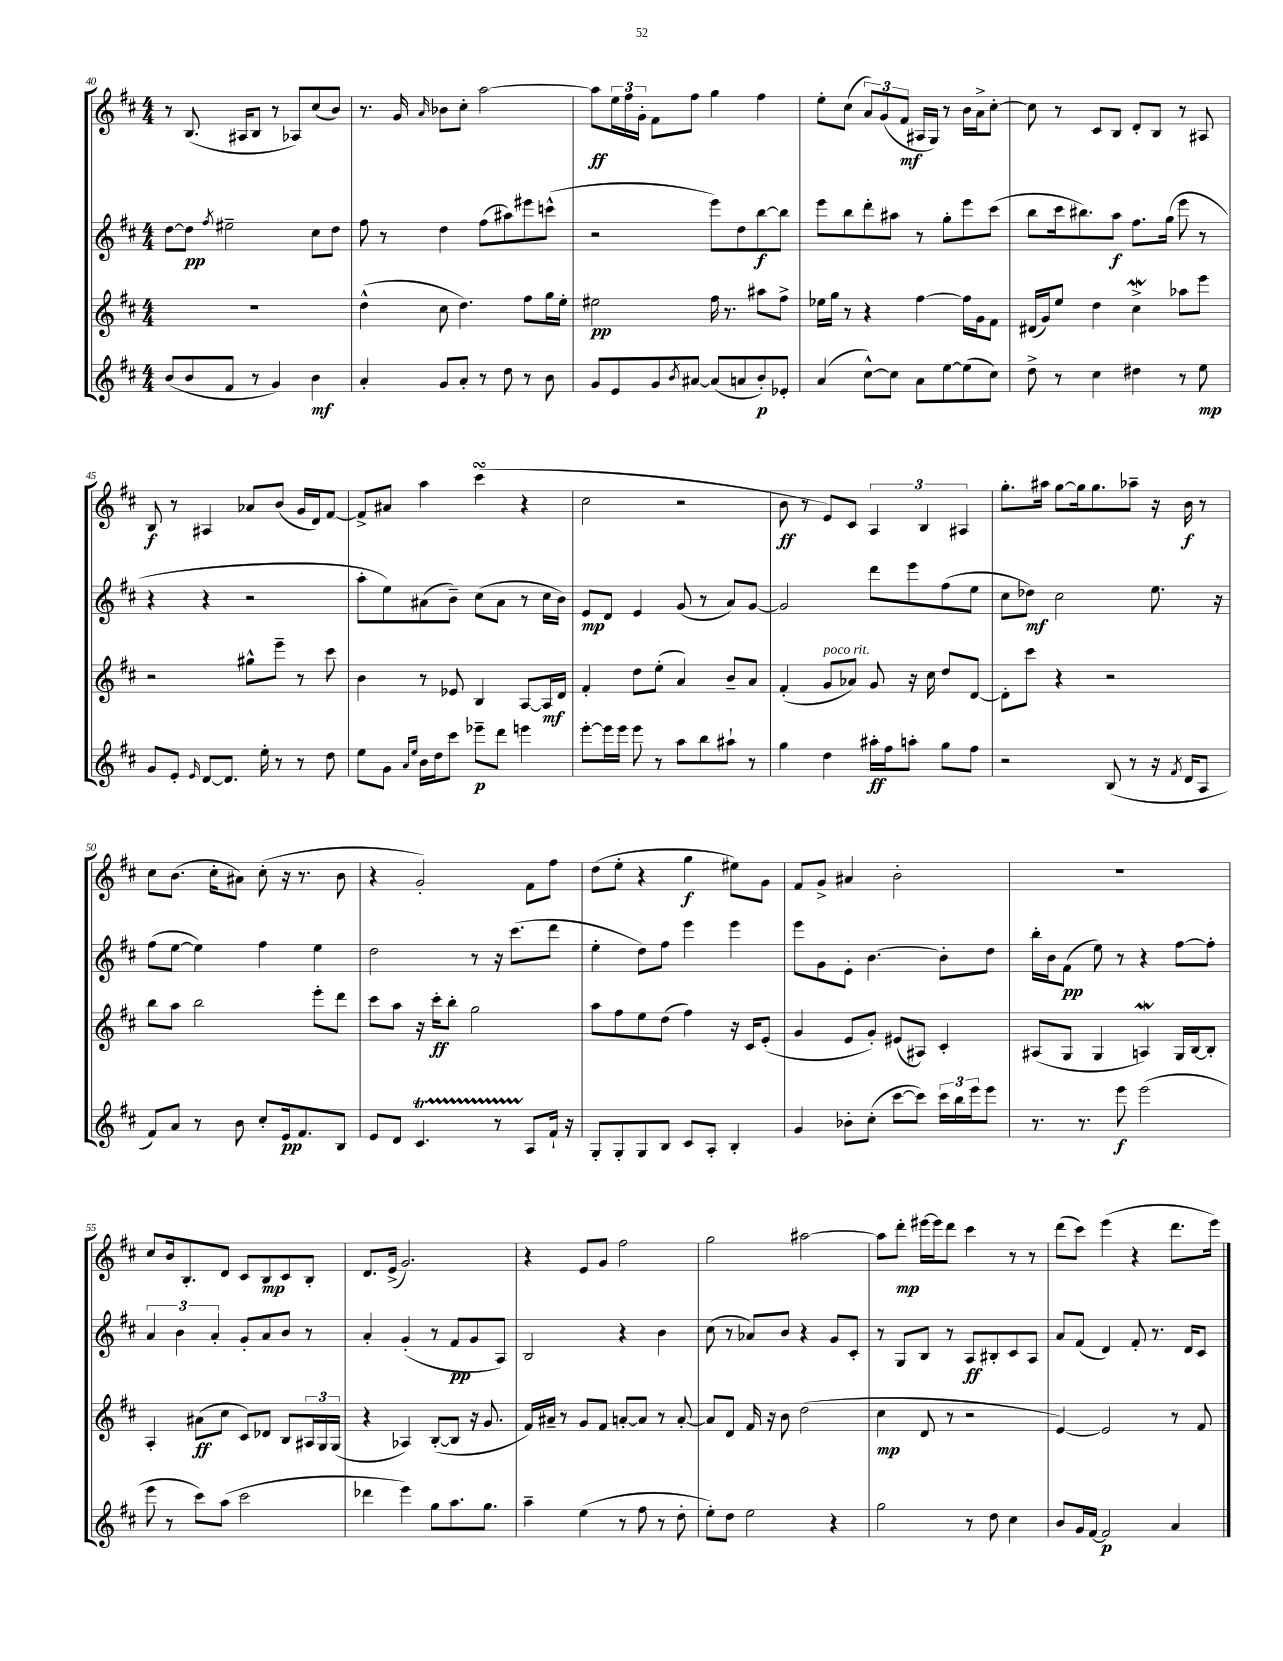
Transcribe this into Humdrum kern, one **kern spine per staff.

**kern	**kern	**kern	**kern
*staff4	*staff3	*staff2	*staff1
*clefG2	*clefG2	*clefG2	*clefG2
*k[f#c#]	*k[f#c#]	*k[f#c#]	*k[f#c#]
*M4/4	*M4/4	*M4/4	*M4/4
(8b	1r	[8dd	8r
8b	.	8dd]	(8.B
.	.	8qff#	.
8f#	.	2ee#~	.
.	.	.	16A#
8r	.	.	8B
4g)	.	.	8r
.	.	.	8A-)
4b	.	8cc#	(8cc#
.	.	8dd	8b)
=	=	=	=
4a'	(4dd^^	8ff#	8.r
.	.	8r	.
.	.	.	16g
.	.	.	16qqa
8g	8cc#	4dd	8b-
8a'	4.dd)	.	8cc#'
8r	.	(8ff#	[2aa
8dd	.	8aa#)	.
8r	8ff#	8eee#	.
8b	16gg	(8ccc^^	.
.	16ee'	.	.
=	=	=	=
8g	2ee#	2r	8aa]
8e	.	.	24ee
.	.	.	24ff#
.	.	.	24g'
8g	.	.	8f#
8qb	.	.	.
[8a#	.	.	8ff#
(8a#]	16ff#	8eee)	4gg
.	8.r	.	.
8a	.	8dd	.
8b')	8aa#	[8bb	4ff#
8e-'	8ff#^	8bb]	.
=	=	=	=
(4a	16ee-	8eee	8ee'
.	16gg	.	.
.	8r	8bb	(8cc#
[8cc#^^)	4r	8ddd'	12a)
.	.	.	(12g
8cc#]	.	8aa#	.
.	.	.	12f#
8a	[4ff#	8r	16A#
.	.	.	16G)
[8ee	.	8gg'	8r
(8ee]	16ff#]	8eee	16b
.	16g	.	16a^
8cc#)	8f#	(8ccc#	[8cc#'
=	=	=	=
8dd^	(16d#	8bb	8cc#]
.	16g)	.	.
8r	8ee	16ccc#	8r
.	.	8.bb#)	.
4cc#	4dd	.	8c#
.	.	8aa	8B
4dd#	4cc#^	8.ff#	8d'
.	.	.	8B
.	.	(16gg	.
8r	8aa-	8eee	8r
8ee	8eee	8r	8A#
=	=	=	=
8g	2r	4r	8B
8e'	.	.	8r
16qqe	.	.	.
[8d	.	4r	4A#
8.d]	.	.	.
.	8gg#^^	2r	8a-
16ee'	.	.	.
8r	8eee~	.	(8b
8r	8r	.	16g
.	.	.	16d)
8dd	8ccc#	.	[8f#
=	=	=	=
8ee	4b	8aa'	8f#^]
8g	.	8ee)	8a#
16qqa	.	.	.
16qqee	.	.	.
16b	8r	(8a#	4aa
16dd	.	.	.
8ccc#	8e-	8b~)	.
8eee-~	4B	(8cc#	(4ccc#
8ddd	.	8a#	.
4eee	[8A	8r	4r
.	16A]	16cc#	.
.	16d	16b)	.
=	=	=	=
[8eee'	4f#'	8e	2cc#
16eee]	.	8d	.
16eee	.	.	.
8eee	8dd	4e	.
8r	(8ee'	.	.
8aa	4a)	(8g	2r
8bb	.	8r	.
8aa#`	8b~	8a)	.
8r	8a	[8g	.
=	=	=	=
4gg	(4f#'	2g]	8b
.	.	.	8r
4dd	8g	.	8e)
.	8a-)	.	8c#
16aa#'	8g	8ddd	6A
16ff#	.	.	.
8aa'	16r	8eee	.
.	.	.	6B
.	16cc#	.	.
8gg	8dd	(8ff#	.
.	.	.	6A#
8ff#	[8d	8ee	.
=	=	=	=
2r	8d']	8cc#	8.gg'
.	8ccc#	8dd-)	.
.	.	.	16aa#
.	4r	2cc#	[8gg
.	.	.	16gg]
.	.	.	8.gg
(8B	2r	.	.
8r	.	.	8aa-~
16r	.	8.ee	16r
8qf#	.	.	.
16d	.	.	16b
8A	.	.	8r
.	.	16r	.
=	=	=	=
8f#)	8bb	(8ff#	8cc#
8a	8aa	[8ee	(8.b
8r	2bb	4ee])	.
.	.	.	16cc#'
8b	.	.	8a#)
8cc#'	.	4ff#	(8cc#'
16e	.	.	16r
8.f#	.	.	8.r
.	8eee'	4ee	.
8B	8ddd	.	8b
=	=	=	=
8e	8ccc#	2dd	4r
8d	8aa	.	.
4.c#	16r	.	2g')
.	16ccc#'	.	.
.	8bb'	.	.
.	2gg	8r	.
8r	.	16r	.
.	.	(8.ccc#	.
8A	.	.	8f#
16f#`	.	8ddd	8ff#
16r	.	.	.
=	=	=	=
8G'	8aa	4ee'	(8dd
8G'	8ff#	.	8ee'
8G	8ee	8dd)	4r
8B	(8dd	8ff#	.
8c#	4ff#)	4eee	4gg
8A'	.	.	.
4B'	16r	4eee	8ee#)
.	16c#	.	.
.	(8e'	.	8g
=	=	=	=
4g	4g	8eee	8f#
.	.	8g	8g^
8b-'	8e	8e'	4a#
(8cc#'	8g')	[4.b	.
[8ccc#	(8e#	.	2b'
8ccc#])	8A#)	.	.
24ccc#	4c#'	8b']	.
24bb	.	.	.
24eee	.	.	.
8eee	.	8dd	.
=	=	=	=
8.r	(8A#	16bb'	1r
.	.	16b	.
.	8G	(8f#	.
8.r	.	.	.
.	4G	8ee)	.
8eee	.	8r	.
(2eee	4A)	4r	.
.	16G	[8ff#	.
.	[16B	.	.
.	8B']	8ff#']	.
=	=	=	=
8eee	4A'	6a	8cc#
8r	.	.	16b
.	.	6b	.
.	.	.	8.B'
8ccc#)	(8a#	.	.
.	.	6a'	.
(8aa	8cc#	.	8d
2ccc#	8c#)	8g'	8c#
.	8d-	8a	8B
.	8B	8b	8c#
.	24A#	8r	8B'
.	24G	.	.
.	(24G	.	.
=	=	=	=
4ddd-	4r	4a'	8.d
.	.	.	(16e^
4eee)	4A-)	(4g'	2.g)
8gg	([8B'	8r	.
8.aa	8B]	8f#	.
.	16r	8g	.
8.gg	8.g	.	.
.	.	8A)	.
=	=	=	=
4aa~	16f#)	2B	4r
.	16a#~	.	.
.	8r	.	.
(4ee	8g	.	8e
.	8f#	.	8g
8r	[8a'	4r	2ff#
8ff#	8a]	.	.
8r	8r	4b	.
8dd'	[8a'	.	.
=	=	=	=
8ee')	8a]	(8cc#	2gg
8dd	8d	8r	.
2ee	16f#	8a-)	.
.	16r	.	.
.	8b	8b	.
.	(2dd	4r	[2aa#
4r	.	8g	.
.	.	8c#'	.
=	=	=	=
2gg	4cc#	8r	8aa#]
.	.	8G	8ddd'
.	8d	8B	[16eee#
.	.	.	16eee#]
.	8r	8r	8ddd
8r	2r	8A	4ccc#
8dd	.	8B#'	.
4cc#	.	8c#	8r
.	.	8A	8r
=	=	=	=
8b	[4e)	8a	(8ddd
16g	.	(8f#	8ccc#)
[16f#	.	.	.
2f#]	2e]	4d)	(4eee
.	.	8f#'	4r
.	.	8.r	.
4a	8r	.	8.ddd
.	.	16d	.
.	8f#	8c#	.
.	.	.	16eee)
==	==	==	==
*-	*-	*-	*-
